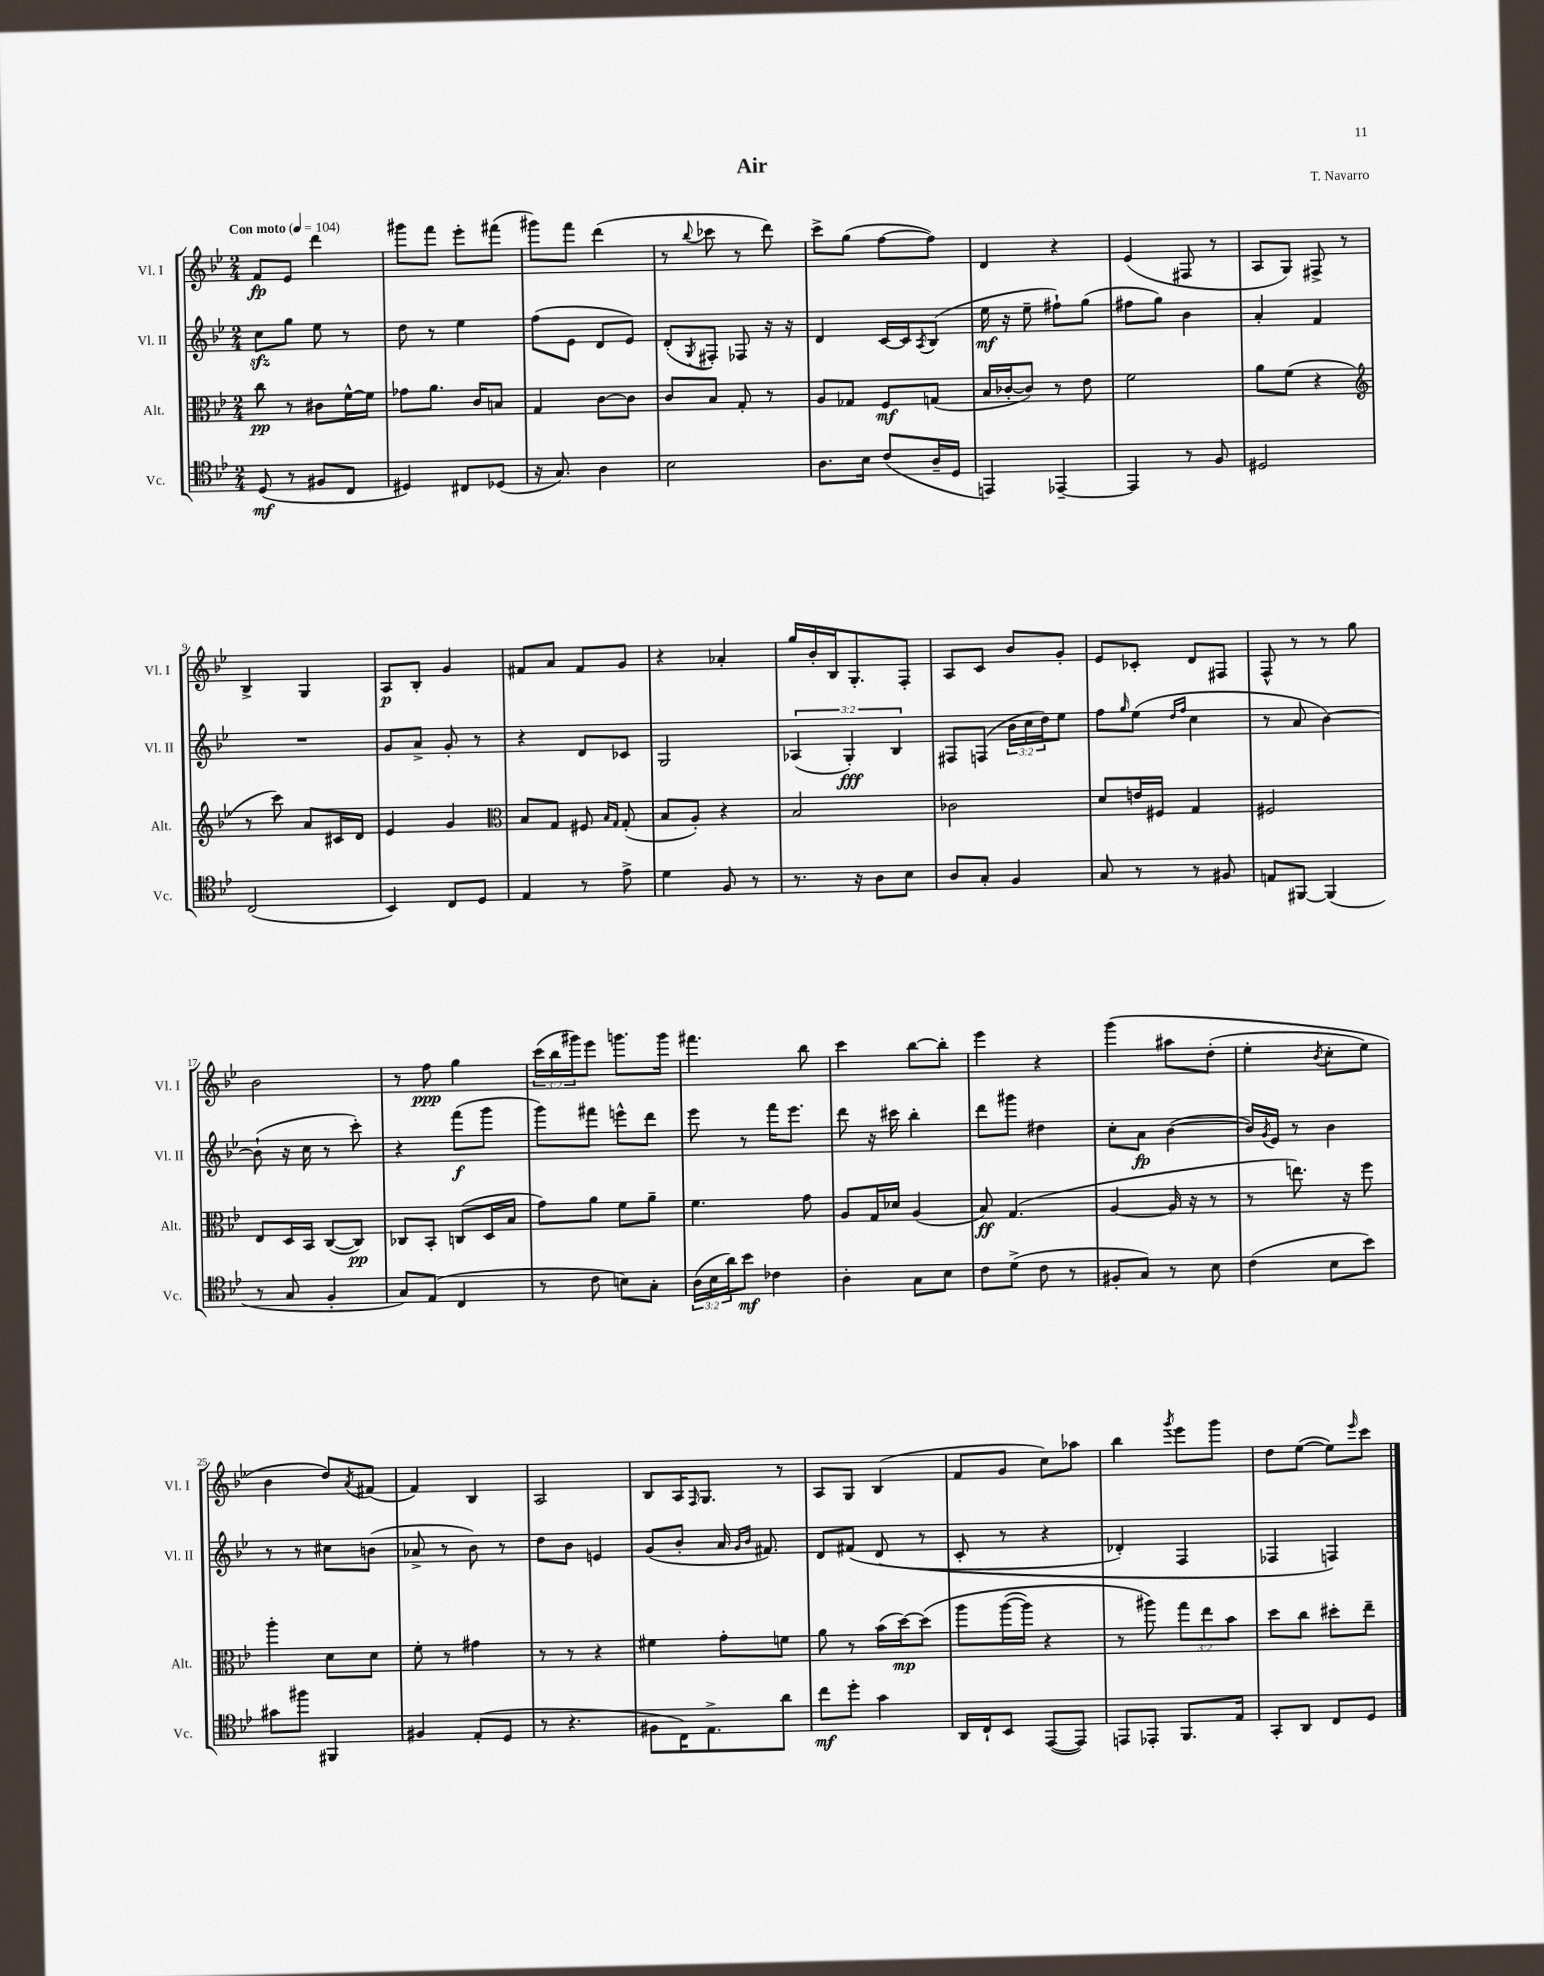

**kern	**kern	**kern	**kern
*staff4	*staff3	*staff2	*staff1
*clefC4	*clefC3	*clefG2	*clefG2
*k[b-e-]	*k[b-e-]	*k[b-e-]	*k[b-e-]
*M2/4	*M2/4	*M2/4	*M2/4
*MM104	*MM104	*MM104	*MM104
(8D	8cc	8cc	8f
8r	8r	8gg	8e-
8F#	8c#	8ee-	4ddd
8C	[16f^^	8r	.
.	16f]	.	.
=	=	=	=
4D#)	8g-	8dd	8ggg#
.	8.a	8r	8fff
8C#	.	4ee-	8eee-'
.	16c	.	.
(8D-	8B	.	(8fff#
=	=	=	=
16r	4G	(8ff	8ggg#)
8.G)	.	.	.
.	.	8e-	8fff
4A	[8c	8d	(4ddd
.	8c]	8e-)	.
=	=	=	=
2B-	8c	(8d'	8r
.	.	8qG	8qqbb-
.	8B-	8F#')	8ccc-
.	8G'	8F-	8r
.	8r	16r	8ddd)
.	.	16r	.
=	=	=	=
8.A	8A	4d	8ccc^
.	8G-	.	(8gg
16B-	.	.	.
(8c	8F	[16c	[8ff
.	.	16c]	.
.	.	8qA	.
16A~	(8G	(8B-	8ff])
16D	.	.	.
=	=	=	=
4EE)	16B-	16ee-	4d
.	[16c-'	16r	.
.	8c-])	8ee-~	.
[4EE-~	8r	8ff#`)	4r
.	8e-	(8gg	.
=	=	=	=
4EE-]	2f	8ff#	(4e-
.	.	8gg)	.
8r	.	4b-	8F#
8F	.	.	8r
=	=	=	=
2D#	8a	4a'	8A
.	(8f	.	8G)
.	4r	4f	8F#^
.	.	.	8r
=	=	=	=
*	*clefG2	*	*
(2C	8r	2r	4B-^
.	8ccc)	.	.
.	8a	.	4G
.	16c#	.	.
.	16d	.	.
=	=	=	=
4BB-)	4e-	8g	8A
.	.	8a^	8B-'
8C	4g	8g'	4g
8D	.	8r	.
=	=	=	=
*	*clefC3	*	*
4E-	8B-	4r	8f#
.	8G	.	8a
8r	8F#	8d	8f#
.	16qqB-	.	.
.	16qqG	.	.
8e-^	(8G'	8c-	8g
=	=	=	=
4d	8B-	2G	4r
.	8A')	.	.
8F	4r	.	4a-'
8r	.	.	.
=	=	=	=
8.r	2B-	(6A-	16gg
.	.	.	16b-'
.	.	.	16B-
.	.	6G')	.
16r	.	.	8.G'
8A	.	.	.
.	.	6B-	.
8B-	.	.	8F'
=	=	=	=
8A	2c-	8F#	8A
8G'	.	(8F	8c
4F	.	24b-	8b-
.	.	24cc	.
.	.	24dd)	.
.	.	8ee-	8g'
=	=	=	=
8G	8d	8ff	8e-
.	.	16qqgg	.
8r	16e	(8ee-	8c-'
.	16F#	.	.
.	.	16qqdd	.
.	.	16qqff	.
8r	4G	4cc	8d
8F#	.	.	8F#
=	=	=	=
8E	2F#	8r	8F^^
[8FF#	.	8a	8r
(4FF#]	.	[4b-)	8r
.	.	.	8gg
=	=	=	=
8r	8E-	(8b-`]	2b-
8G	16D	16r	.
.	16BB-	16cc	.
4F'	([8C	8r	.
.	8C])	8ccc')	.
=	=	=	=
8G)	8C-	4r	8r
(8E-	8BB-'	.	8ff
4C	(8C	(8fff	4gg
.	16D	8ggg	.
.	16B-	.	.
=	=	=	=
8r	8g)	8ggg)	(24ccc
.	.	.	24bb-
.	.	.	24ggg#)
8c	8a	8fff#	8eee-
8B)	8f	8eee^^	8.ggg
8G'	8a~	8ddd	.
.	.	.	16ggg
=	=	=	=
(24A	4.f	8eee-	4.fff#
24B-	.	.	.
24a)	.	.	.
8b-	.	8r	.
4c-	.	16fff	.
.	.	8.eee-	.
.	8g	.	8bb-
=	=	=	=
4A'	8A	8ddd	4ccc
.	16G	16r	.
.	16d-	16ccc#	.
8G	(4A	4bb-'	[8bb-
8B-	.	.	8bb-']
=	=	=	=
8c	8B-)	8ddd	4eee-
(8d^	(4.G	8ggg#	.
8c	.	4dd#	4r
8r	.	.	.
=	=	=	=
8F#'	[4A	8cc'	&(4ggg
8G)	.	8a	.
8r	16A]	([4b-	8aa#
.	16r	.	.
8B-	8r	.	(8dd'
=	=	=	=
(4c	8r	16b-])	4ee-'
.	.	8qg	.
.	.	16e-	.
.	8.ee)	8r	.
.	.	.	8qb-
8B-	.	4b-	8cc'
.	16r	.	.
8b-)	8ff	.	8ee-)
=	=	=	=
8g#	4aa'	8r	4b-
8ff#	.	8r	.
4FF#	8d	8cc#	8dd&)
.	.	.	8qa
.	8d	(8b	(8f#
=	=	=	=
4F#	8f'	8a-^	4f)
.	8r	8r	.
(8E-'	4g#	8b-)	4B-
8D	.	8r	.
=	=	=	=
8r	8r	8dd	2A
4.r	8r	8b-	.
.	4r	4e	.
=	=	=	=
8F#	4f#	(8g	8B-
16C)	.	8b-'	16A
.	.	.	16qqF
8.E-^	.	.	8.G
.	8g'	16a	.
.	.	16qqg	.
.	.	16qqb-	.
.	.	8.f#)	.
8a	8f	.	8r
=	=	=	=
8cc	8a	8d	8A
8dd'	8r	&(8f#	8G
4g	(16b-	(8d	(4B-
.	[16dd)	.	.
.	&(8dd]	8r	.
=	=	=	=
16AA	8aa	8c'	8f
16C`	.	.	.
8BB-	([16aa	8r	8g
.	16aa])	.	.
([8EE-	4r	4r	8cc)
8EE-])	.	.	8aa-
=	=	=	=
8EE	8r	4d-')	4bb-
8EE-'	8aa#&)	.	.
.	.	.	8qggg
8.FF	12gg	4F	8eee-
.	12ee-	.	.
.	.	.	8ggg
.	12b-	.	.
16E-	.	.	.
=	=	=	=
8GG'	8dd	4F-	8dd
8AA	8cc	.	([8ee-
8C	8dd#'	4F&)	8ee-])
.	.	.	16qqeee-
8D	8ee-~	.	8ccc
==	==	==	==
*-	*-	*-	*-
